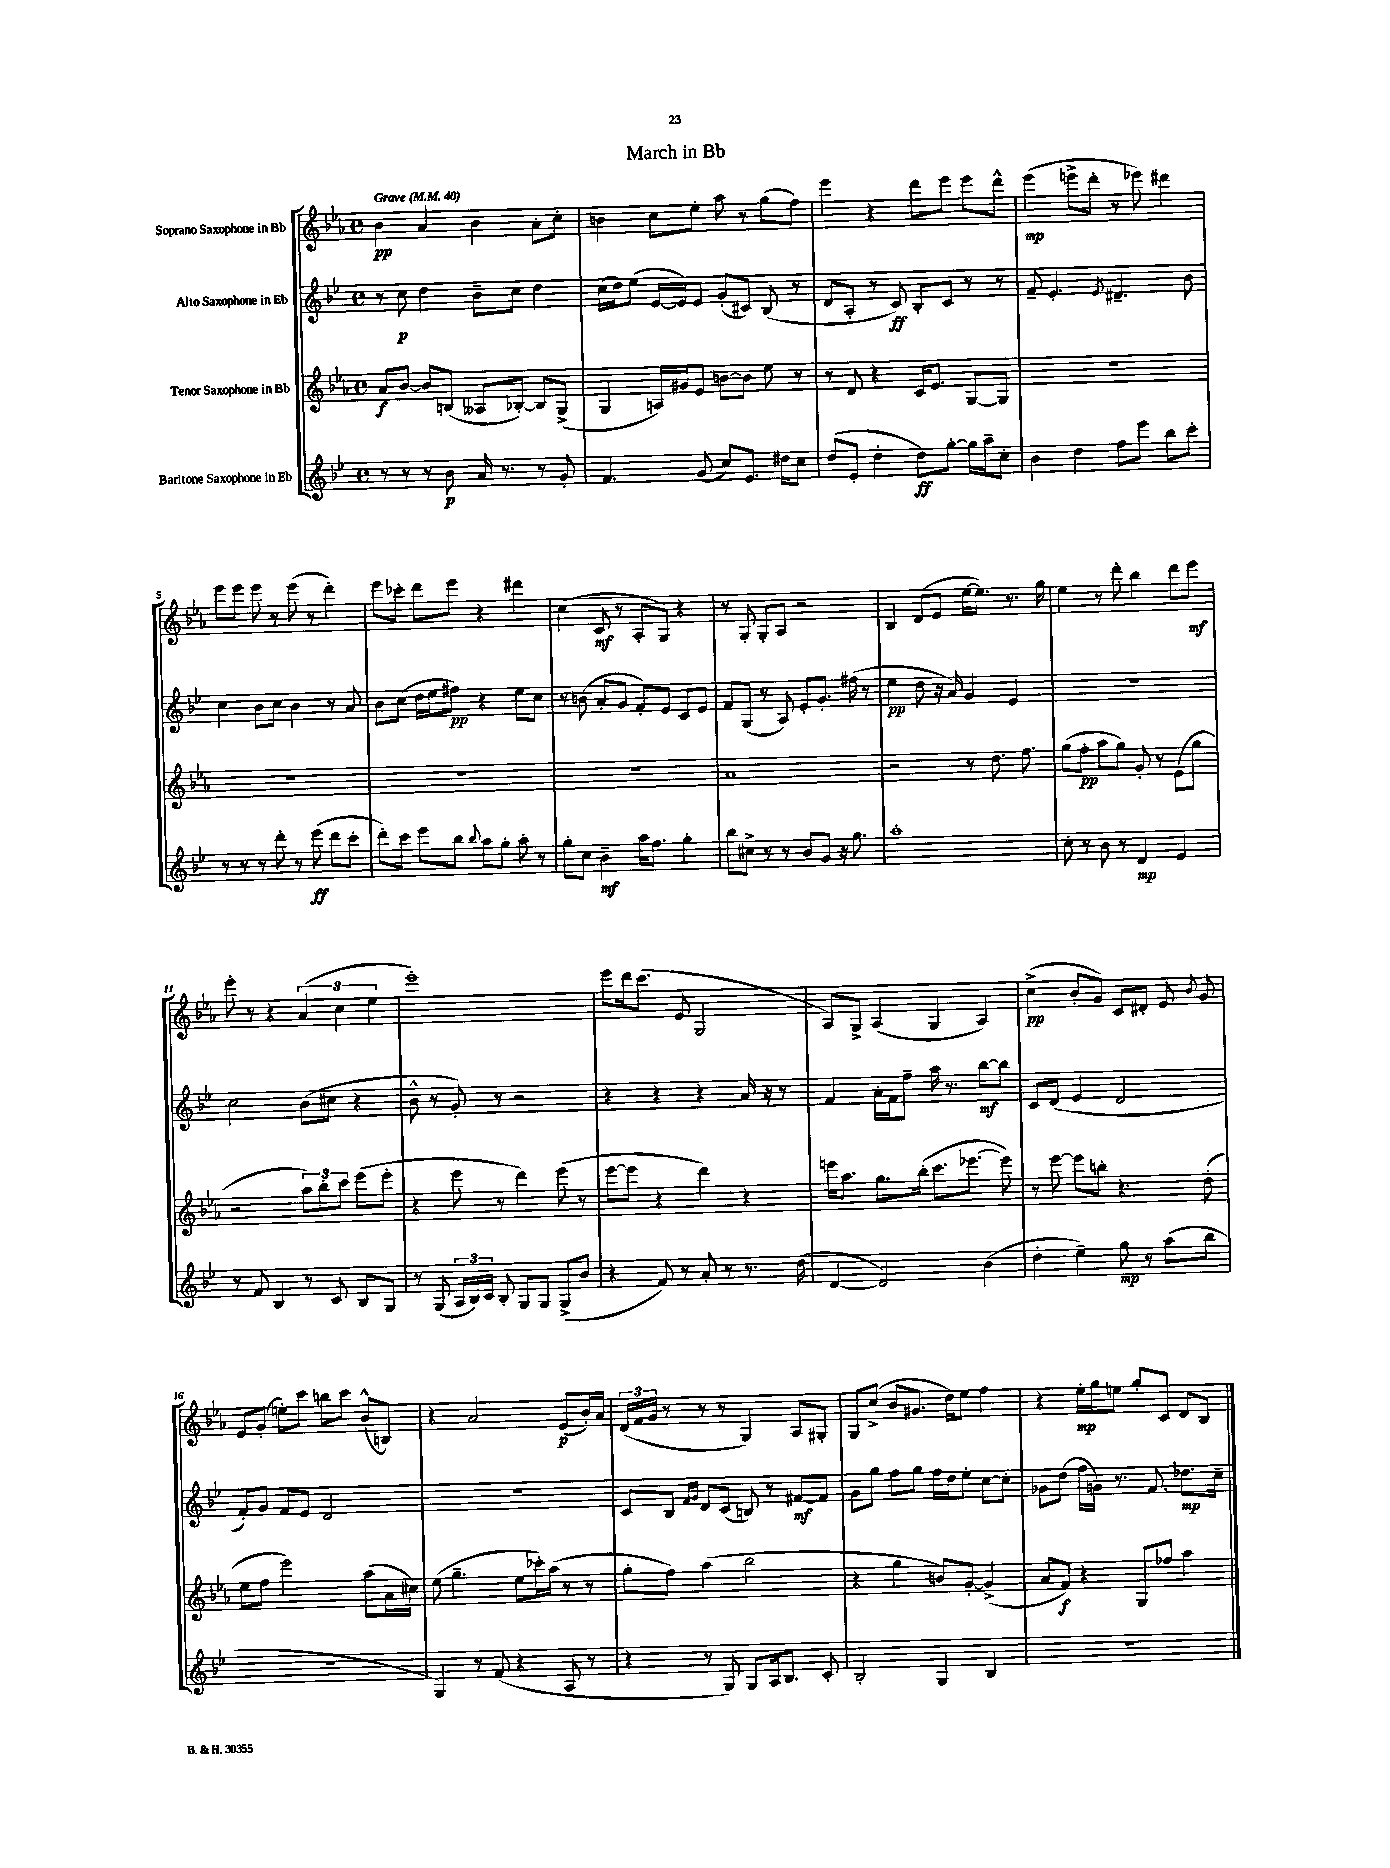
\header { title = "March in Bb" }
<<
\new StaffGroup <<
\new Staff = "s0" \with { instrumentName = "Soprano Saxophone in Bb" } {
    \clef treble \key ees \major \defaultTimeSignature \time 4/4 \tempo "Grave" 4 = 40
    \autoBeamOff bes'4\pp aes'4 bes'4 aes'8[-. c''8]-. |
    b'4 c''8[ ees''8]-. aes''8 r8 g''8[( f''8]) |
    ees'''4 r4 d'''8[ ees'''8] ees'''8[ d'''8]-^ |
    ees'''4\mp( e'''8[-> d'''8]-. r8 ees'''8) dis'''4 |
    ees'''8[ ees'''8] ees'''8 r8 ees'''8( r8 d'''4-.) |
    ees'''8[ ces'''8]-. d'''8[ ees'''8] r4 dis'''4 |
    c''4( c'8\mf r8 aes8[-. g8]) r4 |
    r8 g8-. g8[-. aes8] r2 |
    bes4 d'8[( ees'8] ees''16[~ ees''8.]) r8. g''16 |
    ees''4 r8 d'''8-. bes''4 d'''8[ ees'''8]\mf |
    ees'''8-. r8 r4 \tuplet 3/2 { aes'4( c''4 ees''4 } |
    ees'''1-.) |
    ees'''8[ d'''16 c'''8.]( ees'8 g2 |
    aes8[) g8]-> aes4( g4 aes4) |
    c''4->\pp( bes'8[-. g'8]) c'8[ dis'8]-. ees'8 \acciaccatura { bes'8 } g'8 |
    ees'8[ g'8]-.( e''8[-.) c'''8] b''8[ c'''8] bes'8[-^( b8]) |
    r4 aes'2 ees'8[\p( bes'16-.) aes'16] |
    \tuplet 3/2 { d'16[( f'16 g'16] } r8 r8 r8 g4) aes8[ gis8]-. |
    g8[ c''8]->( bes'8[ gis'8.] d''16[) ees''8] f''4 |
    r4 ees''16[-.\mp g''16 e''8] g''8[-. c'8] d'8[ bes8] \bar "|." |
}
\new Staff = "s1" \with { instrumentName = "Alto Saxophone in Eb" } {
    \clef treble \key bes \major \defaultTimeSignature \time 4/4
    \autoBeamOff r8 c''8\p d''4 bes'8[-- c''8] d''4 |
    c''16[( d''16) ees''8]( ees'16[~ ees'16) ees'8] g'8[-.( cis'8]) bes8( r8 |
    d'8[ a8]-. r8 c'8\ff) bes8[-. c'8] r8 r8 |
    f'8-- ees'4.-. \acciaccatura { ees'8 } dis'4.-- bes'8 |
    c''4 bes'8[ c''8] bes'4 r8 a'8 |
    bes'8[ c''8]( d''16[ ees''16 fis''8]\pp) r4 ees''8[ c''8] |
    r8 b'8( a'8[-. g'8] f'8[-.) ees'8] c'8[ ees'8] |
    f'8[ g8]( r8 a8) ees'8[-. g'8.]-. fis''16( r8 |
    ees''4\pp d''8 r16 a'16) g'4 ees'4 |
    r1 |
    c''2 bes'8[( cis''8] r4 |
    bes'8-^ r8 g'8-.) r8 r2 |
    r4 r4 r4 a'16 r16 r8 |
    f'4 a'16[-. f'16 f''8]-- a''16 r8. bes''8[~\mf bes''8] |
    c'8[ d'8]( ees'4 d'2 |
    f'8[-.) g'8] f'8[ ees'8] d'2 |
    r1 |
    c'8[ bes8] \grace { f'16[ g'16] } d'8[ c'8]( b8) r8 fis'8[~\mf fis'8] |
    g'8[ g''8] f''8[ g''8] f''16[ d''16 ees''8]-. c''8[~ c''8]-. |
    ges'8[ d''8]( f''16[ g'16]) r8. f'8. des''8.[\mp c''16]-- \bar "|." |
}
\new Staff = "s2" \with { instrumentName = "Tenor Saxophone in Bb" } {
    \clef treble \key ees \major \defaultTimeSignature \time 4/4
    \autoBeamOff aes'8[\f bes'8]~ bes'8[ b8]( aeses8[ bes8]~-.) bes8[ g8]->( |
    g4 a16[) gis'16 ees'8] b'8[~ b'8] ees''8 r8 |
    r8 d'8 r4 c'16[ ees'8.] g8[~ g8] |
    R1 |
    R1 |
    R1 |
    R1 |
    aes'1 |
    r2 r8 d''8. f''8. |
    g''8[( f''8]-.\pp aes''8[ g''8]) g'8-. r8 ees'8[( g''8] |
    r2 \tuplet 3/2 { aes''8[) bes''8-. c'''8] } ees'''8[( ees'''8]-. |
    r4 ees'''8 r8 d'''4) ees'''8( r8 |
    ees'''8[~ ees'''8] r4 d'''4) r4 |
    e'''16[ aes''8.] g''8.[ bes''16]-.( c'''8.[ ees'''8.]~ ees'''8) |
    r8 ees'''8~ ees'''8[ b''8]-. r4. d''8-.( |
    ees''8[ f''8] ees'''2) aes''8[( aes'16 cis''16]) |
    ees''8( g''4.-- ees''8[ ces'''16-.) aes''16]( r8 r8 |
    g''8[-. f''8]) aes''4( bes''2 |
    r4 g''4 b'8[) g'8]~-. g'4->( |
    aes'8[ f'8]\f) r4 g8[ fes''8] aes''4 \bar "|." |
}
\new Staff = "s3" \with { instrumentName = "Baritone Saxophone in Eb" } {
    \clef treble \key bes \major \defaultTimeSignature \time 4/4
    \autoBeamOff r8 r8 r8 bes'8\p a'16 r8. r8 g'8-. |
    f'4. g'8( c''8[) ees'8.] dis''16[ c''8] |
    d''8[( ees'8]-. d''4-. d''8[\ff) g''8]~-. g''16[ a''16-- c''8]-. |
    bes'4 d''4 f''8[ ees'''8] bes''8[ c'''8]-. |
    r8 r8 r8 d'''8-. r8 ees'''8\ff( d'''8[ c'''8]-. |
    d'''8[-.) c'''8] ees'''8[ bes''8] \appoggiatura { bes''8 } a''8[ g''8]-. a''8-. r8 |
    g''8[-. c''8] bes'4--\mf a''16[ f''8.] g''4-. |
    bes''8[ cis''8]-> r8 r8 bes'8[ g'8] r16 g''8. |
    a''1-. |
    c''8-. r8 bes'8 r8 d'4\mp ees'4 |
    r8 f'8 bes4 r8 c'8 bes8[ g8] |
    r8 g8( \tuplet 3/2 { a16[ bes16) c'16] } bes8-. g8[ g8] g8[->( bes'8] |
    r4 f'8) r8 a'8-. r8 r8. d''16( |
    d'4~ d'2) bes'4( |
    d''4-. ees''4--) g''8\mp r8 a''8[( bes''8] |
    R1 |
    g4) r8 f'8( r4 a8 r8 |
    r4 r8 g8) g8[ a16 bes8.] c'8-. |
    bes2-. g4 bes4 |
    R1 \bar "|." |
}
>>
>>
